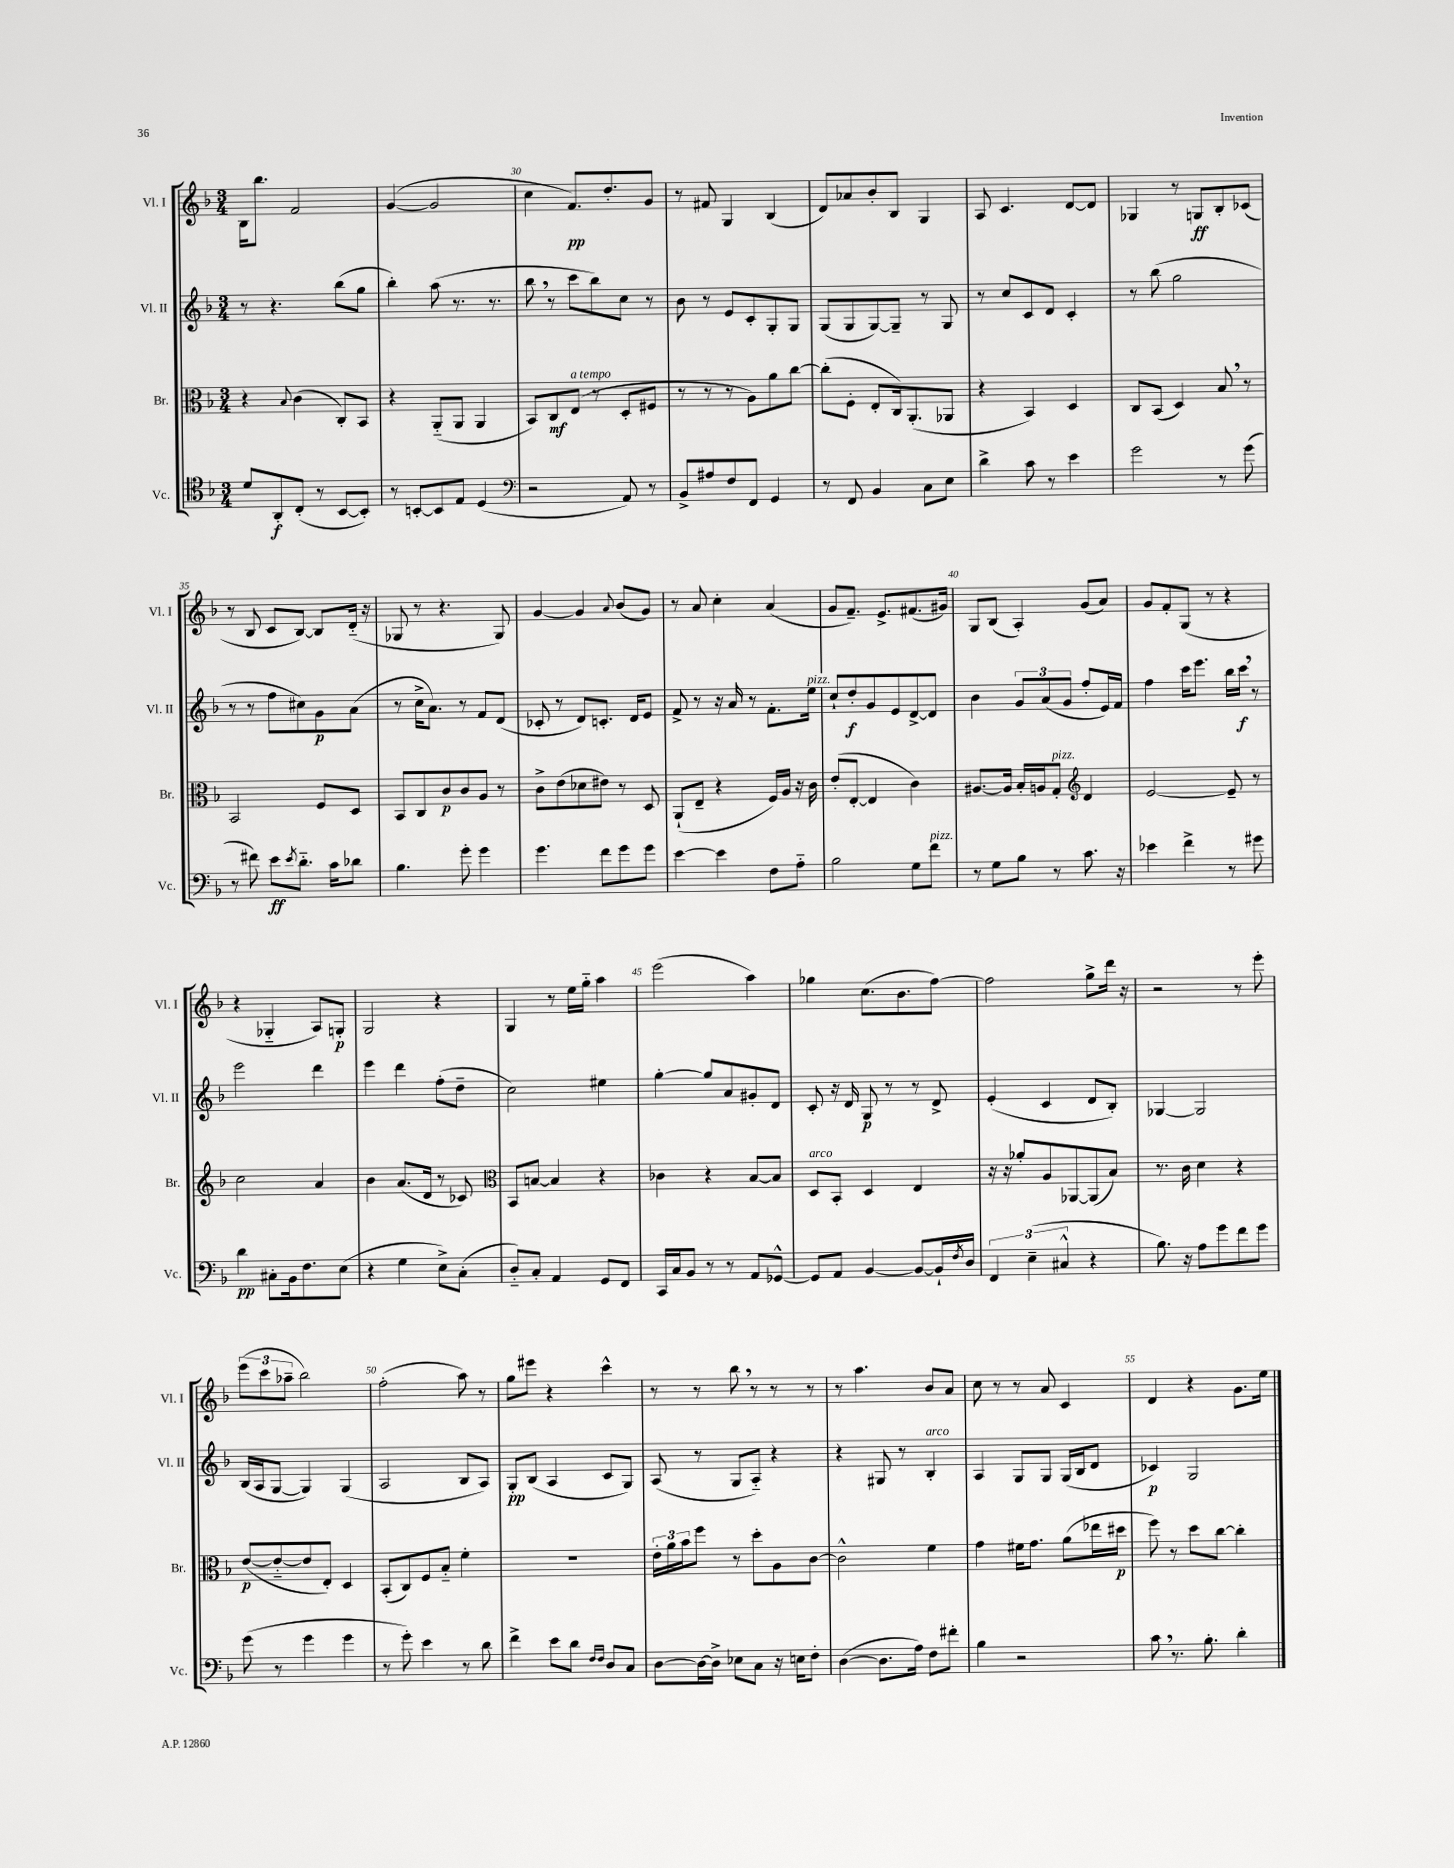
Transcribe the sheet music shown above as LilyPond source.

<<
\new StaffGroup <<
\new Staff = "s0" \with { instrumentName = "Vl. I" shortInstrumentName = "Vl. I" } {
    \clef treble \key f \major \numericTimeSignature \time 3/4
    bes16 bes''8. f'2 |
    g'4~( g'2 |
    c''4 f'8.\pp) d''8.-. g'8 |
    r8 fis'8 g4 bes4( |
    d'8) aes'8 bes'8-. bes8 g4 |
    a8 c'4. d'8~ d'8 |
    ges4 r8 g8\ff bes8-. ces'8( |
    r8 bes8 c'8 bes8~) bes8 d'16-_( r16 |
    ges8 r8 r4. ges8) |
    g'4~ g'4 \appoggiatura { a'8 } bes'8( g'8) |
    r8 a'8 c''4-. a'4( |
    g'8 f'8.--) e'8.-> fis'8.( gis'16) |
    g8 bes8( a4-.) g'8( a'8) |
    g'8 f'8-. g8( r8 r4 |
    r4 ges4-_ a8) g8-.\p |
    g2 r4 |
    g4 r8 e''16 g''16-_ a''4 |
    e'''2( a''4) |
    ges''4 c''8.( bes'8. f''8~) |
    f''2 g''8-> d'''16 r16 |
    r2 r8 e'''8-. |
    \tuplet 3/2 { e'''8( c'''8 aes''8-- } bes''2) |
    f''2-.( a''8) r8 |
    g''8 eis'''8 r4 c'''4-^ |
    r8 r8 bes''8 \breathe r8 r8 r8 |
    r8 a''4. bes'8 a'8 |
    c''8 r8 r8 a'8 c'4 |
    d'4 r4 g'8. e''16 \bar "|." |
}
\new Staff = "s1" \with { instrumentName = "Vl. II" shortInstrumentName = "Vl. II" } {
    \clef treble \key f \major \numericTimeSignature \time 3/4
    r8 r4. bes''8( g''8 |
    bes''4-.) a''8( r8. r8. |
    bes''8 \breathe r8 c'''8 bes''8) c''8 r8 |
    bes'8 r8 e'8 c'8-. g8-. g8 |
    g8( g8 g8~) g8-- r8 g8 |
    r8 c''8 c'8 d'8 c'4-. |
    r8 bes''8( g''2 |
    r8 r8 f''8 cis''8) g'8\p a'8( |
    r8 c''16-> a'8.) r8 f'8 d'8( |
    ces'8-. r8 d'8) c'8.-. d'16 e'8 |
    f'8-> r8 r16 a'16 r8 f'8.-. e''16^\markup { \italic "pizz." } |
    c''8-! d''8-.\f g'8 e'8 d'8~-> d'8 |
    bes'4 \tuplet 3/2 { g'8 a'8( g'8 } f''8-. e'16) f'16 |
    f''4 c'''16 e'''8. bes''16 c'''16\f \breathe r8 |
    e'''2 d'''4 |
    e'''4 d'''4 f''8-.( d''8-- |
    c''2) eis''4 |
    g''4~-. g''8 a'8 gis'8-. d'8 |
    c'8-. r16 d'16 g8\p r8 r8 d'8-> |
    e'4-.( c'4 d'8 bes8-.) |
    ges4~ ges2 |
    bes16( a16 g8~ g4) g4( |
    a2 bes8 a8) |
    g8-.\pp bes8( a4 c'8 g8) |
    a8( r8 g8 a8-_) r4 |
    r4 gis8 r8 bes4-.^\markup { \italic "arco" } |
    a4 g8 g8 g16( bes16 d'8 |
    ces'4\p) g2 \bar "|." |
}
\new Staff = "s2" \with { instrumentName = "Br." shortInstrumentName = "Br." } {
    \clef alto \key f \major \numericTimeSignature \time 3/4
    r4 \appoggiatura { bes8 } c'4( c8-.) bes,8 |
    r4 a,8-_( a,8 a,4 |
    bes,8) c8\mf e8^\markup { \italic "a tempo" }( r8 d8-. fis8 |
    r8 r8 r8 a8) a'8 c''8~ |
    c''8-.( f8-. e8-. c16) a,8.-.( aes,8 |
    r4 bes,4) d4 |
    c8 bes,8( d4) bes8 \breathe r8 |
    bes,2 f8 d8 |
    bes,8 c8 c'8\p c'8 a8 r8 |
    c'8-> e'8( des'8 eis'8) r8 d8 |
    a,8-!( e8-- r4 f16) a16 r16 c'16 |
    e'8-.( e8~-. e4 c'4) |
    ais8.~ ais16 bes16-. a16 g8-.^\markup { \italic "pizz." } \clef treble d'4 |
    e'2~ e'8-- r8 |
    c''2 a'4 |
    bes'4 a'8.( d'16 r8 ces'8) |
    \clef alto bes,8 b8~ b4 r4 |
    ces'4 r4 bes8~ bes8 |
    d8^\markup { \italic "arco" } bes,8-. d4 e4 |
    r16 r16 aes'8-. a8 aes,8~ aes,8( bes8) |
    r8. c'16 d'4 r4 |
    e'8~\p( e'8~-_ e'8 e8-.) d4 |
    bes,8-.( c8) f8 bes8-_ f'4-. |
    R2. |
    \tuplet 3/2 { e'16-. a'16 bes'16 } f''8 r8 d''8-. a8 c'8~ |
    c'2-^ f'4 |
    g'4 fis'16 g'8. a'8( ees''16 dis''16\p |
    f''8) r8 d''8 c''8~ c''4-. \bar "|." |
}
\new Staff = "s3" \with { instrumentName = "Vc." shortInstrumentName = "Vc." } {
    \clef tenor \key f \major \numericTimeSignature \time 3/4
    d'8 a,8-.\f c8-.( r8 bes,8~ bes,8-.) |
    r8 b,8~-. b,8 e8 d4( |
    \clef bass r2 a,8) r8 |
    bes,8-> ais8 f8 f,8 g,4 |
    r8 f,8 bes,4 c8 e8 |
    d'4-> c'8 r8 e'4 |
    g'2 r8 g'8( |
    r8 fis'8) e'8\ff \acciaccatura { e'8 } d'8.-_ c'16 des'8 |
    bes4. g'8-. g'4 |
    g'4. f'8 g'8 g'8 |
    e'4~ e'4 f8 a8-_ |
    bes2 g8 f'8^\markup { \italic "pizz." } |
    r8 g8 bes8 r8 c'8. r16 |
    ees'4 f'4-> r8 gis'8 |
    d'4\pp cis8-. bes,16 f8. e8( |
    r4 g4 e8->) c8-.( |
    d8-_) c8-. a,4 g,8 f,8 |
    c,16 c16 bes,8 r8 r8 a,8 ges,8~-^ |
    ges,8 a,8 bes,4~ bes,8~ bes,16-! \acciaccatura { f8 } d16 |
    \tuplet 3/2 { f,4 e4--( cis4-^ } r4 |
    bes8.) r16 a8 g'8 f'8 g'8 |
    g'8( r8 g'4 g'4 |
    r8 g'8-.) e'4 r8 d'8 |
    f'4-> e'8 d'8 \grace { f16 f16 } d8 c8 |
    d8~ d16~ d16-> ees8 c8 r16 e16 f8-. |
    d4~( d8. a16) f8 fis'8-. |
    bes4 r2 |
    c'8 \breathe r8. bes8.-. d'4-. \bar "|." |
}
>>
>>
\layout { \context { \Score currentBarNumber = #28 \override BarNumber.break-visibility = ##(#f #t #t) barNumberVisibility = #(every-nth-bar-number-visible 5) } }
